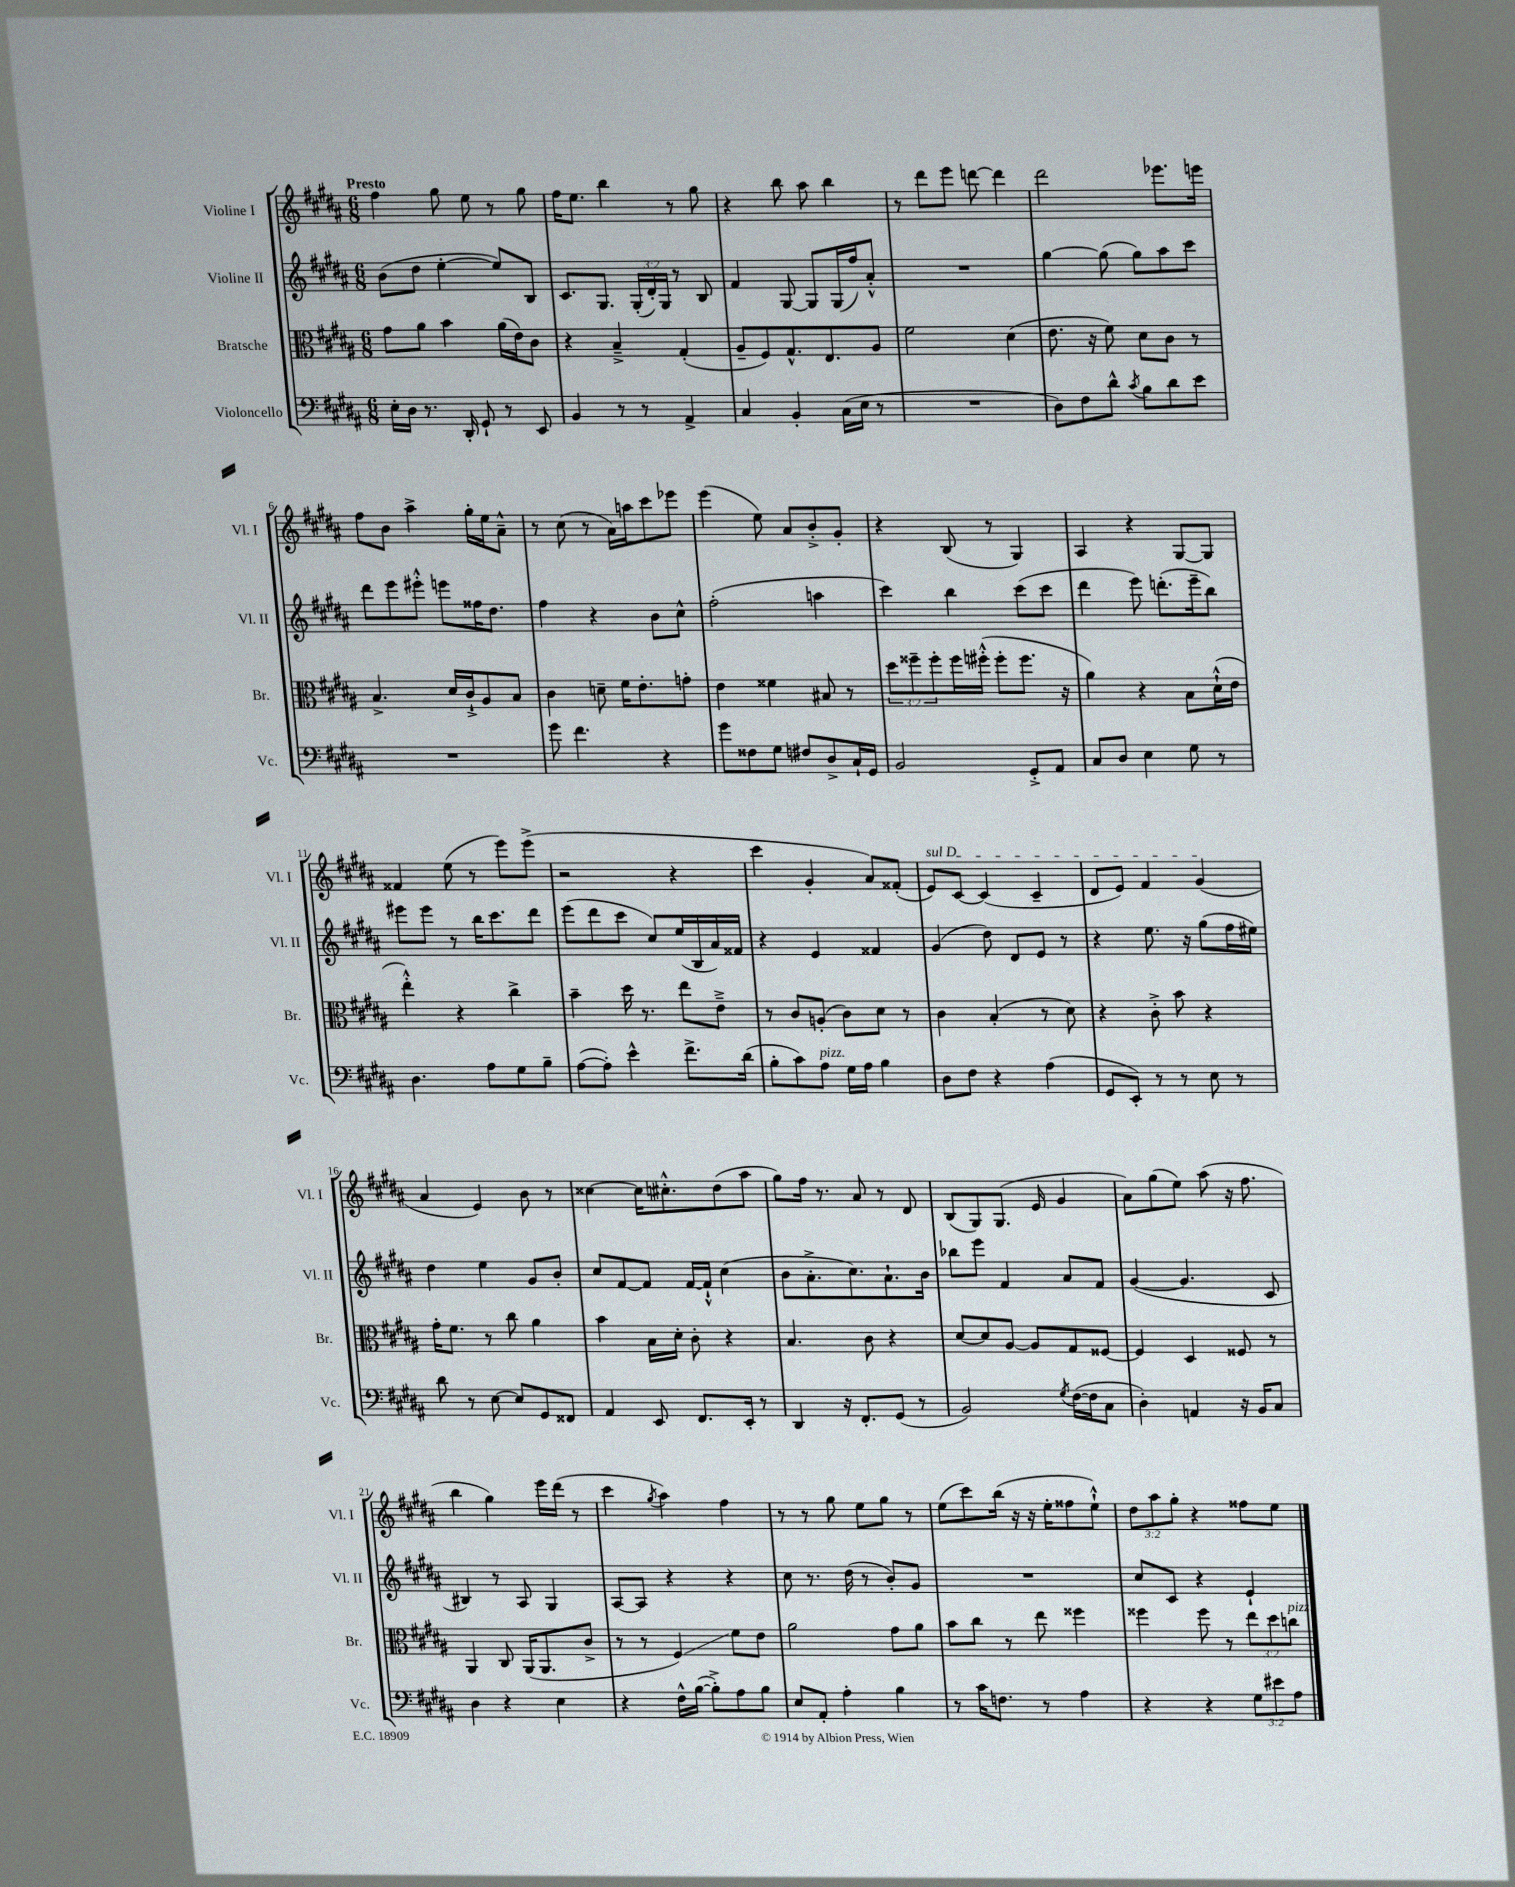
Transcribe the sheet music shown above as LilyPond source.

<<
\new StaffGroup <<
\new Staff = "s0" \with { instrumentName = "Violine I" shortInstrumentName = "Vl. I" } {
    \clef treble \key b \major \numericTimeSignature \time 6/8 \override Staff.TupletNumber.text = #tuplet-number::calc-fraction-text \tempo "Presto"
    fis''4 gis''8 e''8 r8 gis''8 |
    fis''16 e''8. b''4 r8 gis''8 |
    r4 b''8 ais''8 b''4 |
    r8 dis'''8 e'''8 d'''8~ d'''4 |
    dis'''2 ees'''8. e'''16 |
    fis''8 b'8 ais''4-> gis''16-. e''16 ais'8---^ |
    r8 cis''8( r8 ais'16) a''16 cis'''8 ees'''8 |
    e'''4( e''8) ais'8 b'8-.-> gis'8-. |
    r4 b8( r8 gis4) |
    ais4 r4 gis8~ gis8 |
    fisis'4 e''8( r8 e'''8) e'''8->( |
    r2 r4 |
    cis'''4 gis'4-. ais'8) fisis'8-.( |
    \once \override TextSpanner.bound-details.left.text = \markup { \italic "sul D" } e'8\startTextSpan) cis'8~ cis'4( cis'4-- |
    dis'8 e'8) fis'4 gis'4\stopTextSpan( |
    ais'4 e'4) b'8 r8 |
    cisis''4~ cisis''16 cis''8.-.-^ dis''8( ais''8 |
    gis''8) fis''16 r8. ais'8 r8 dis'8 |
    b8( gis8) gis8.( e'16 gis'4 |
    ais'8) gis''8( e''8) ais''8( r16 fis''8. |
    b''4 gis''4) e'''16 dis'''16( r8 |
    cis'''4 \acciaccatura { gis''8 } ais''4) fis''4 |
    r8 r8 gis''8 e''8 gis''8 r8 |
    e''8( cis'''8) b''16( r16 r16 e''16-. fisis''8 e''8-!-^) |
    \tuplet 3/2 { dis''8 ais''8 gis''8-. } r4 fisis''8 e''8 \bar "|." |
}
\new Staff = "s1" \with { instrumentName = "Violine II" shortInstrumentName = "Vl. II" } {
    \clef treble \key b \major \numericTimeSignature \time 6/8 \override Staff.TupletNumber.text = #tuplet-number::calc-fraction-text
    b'8( dis''8 e''4~-. e''8) b8 |
    cis'8. gis8. \tuplet 3/2 { gis16-.( dis'16-.) gis16 } r8 b8 |
    fis'4 gis8~ gis8 gis16( fis''16) ais'8-.-^ |
    R2. |
    gis''4~ gis''8( gis''8) ais''8 cis'''8 |
    dis'''8 e'''8 eis'''8-.-^ e'''8 fisis''16 dis''8. |
    fis''4 r4 b'8 cis''8-^ |
    fis''2-.( a''4 |
    cis'''4) b''4 cis'''8( cis'''8 |
    dis'''4 e'''8) d'''8.-.( e'''16-- b''8) |
    eis'''8 eis'''8 r8 b''16 cis'''8. dis'''8 |
    e'''8( dis'''8 cis'''8 cis''8) e''16( b16 ais'16) fisis'16 |
    r4 e'4 fisis'4 |
    gis'4( dis''8) dis'8 e'8 r8 |
    r4 e''8. r16 gis''8( fis''16 eis''16) |
    dis''4 e''4 gis'8 b'8-. |
    cis''8 fis'8~ fis'8 fis'16~ fis'16-!-^ cis''4( |
    b'8 ais'8.-.-> cis''8.) ais'8.-! b'16 |
    bes''8 e'''8 fis'4 ais'8 fis'8 |
    gis'4~( gis'4. cis'8 |
    bis4) r8 ais8 gis4 |
    ais8~ ais8 r4 r4 |
    cis''8 r8. dis''16( r8 b'8-.) gis'8 |
    R2. |
    cis''8 cis'8 r4 e'4-! \bar "|." |
}
\new Staff = "s2" \with { instrumentName = "Bratsche" shortInstrumentName = "Br." } {
    \clef alto \key b \major \numericTimeSignature \time 6/8 \override Staff.TupletNumber.text = #tuplet-number::calc-fraction-text
    gis'8 ais'8 b'4 ais'16( e'16) cis'8 |
    r4 b4---> gis4-.( |
    ais8-- fis8) gis8.-^ e8. ais8 |
    fis'2 dis'4( |
    e'8. r16 fis'8) dis'8 cis'8 r8 |
    b4.-> dis'16 cis'16-!-> ais8 b8 |
    cis'4 d'8-- fis'16 e'8.-. g'8-. |
    e'4 fisis'4 bis8 r8 |
    \tuplet 3/2 { dis''8 fisis''8-- fisis''8-. } fisis''16 fis''16-.-^( fis''8-. fis''8. r16 |
    ais'4) r4 b8 dis'16-!-^( e'16 |
    e''4-.-^) r4 cis''4-> |
    b'4-- dis''16 r8. e''8 e'8---> |
    r8 cis'8 a8-.( cis'8) dis'8 r8 |
    cis'4 b4-.( r8 dis'8) |
    r4 cis'8-.-> b'8 r4 |
    gis'16-. fis'8. r8 cis''8 ais'4 |
    b'4 b16 dis'16-. cis'8-. r4 |
    b4. cis'8 r4 |
    dis'8~ dis'8 ais8~ ais8 gis8 fisis8~ |
    fisis4 dis4 fisis8 r8 |
    ais,4 cis8 ais,16( ais,8. cis'8-> |
    r8 r8 fis4\glissando) fis'8 e'8 |
    ais'2 gis'8 ais'8 |
    b'8 cis''8 r8 e''8 fisis''4 |
    fisis''4 fisis''8 r8 \tuplet 3/2 { e''8 dis''8 c''8^\markup { \italic "pizz." } } \bar "|." |
}
\new Staff = "s3" \with { instrumentName = "Violoncello" shortInstrumentName = "Vc." } {
    \clef bass \key b \major \numericTimeSignature \time 6/8 \override Staff.TupletNumber.text = #tuplet-number::calc-fraction-text
    e16-. dis16 r8. dis,16-. gis,8-! r8 e,8 |
    b,4 r8 r8 ais,4-> |
    cis4 b,4-. cis16( e16 r8 |
    R2. |
    dis8) fis8 dis'8-^ \acciaccatura { cis'8 } b8 dis'8 e'8 |
    R2. |
    gis'8 fis'4. r4 |
    gis'8 fisis8 gis8 fis8 dis8-> cis16-! gis,16 |
    b,2 gis,8-.-> ais,8 |
    cis8 dis8 e4 gis8 r8 |
    dis4. ais8 gis8 b8-- |
    ais8~( ais8-.) e'4-^ fis'8.-> dis'16( |
    b8-. cis'8) ais8^\markup { \italic "pizz." } gis16 ais16 b4 |
    dis8 fis8 r4 ais4( |
    gis,8 e,8-.) r8 r8 e8 r8 |
    dis'8 r8 e8~ e8 gis,8 fisis,8 |
    ais,4 e,8 fis,8. e,16-. r8 |
    dis,4 r16 fis,8.-. gis,8( r8 |
    b,2) \acciaccatura { gis8 } fis16~( fis16 cis8 |
    dis4-.) a,4 r16 b,16 cis8 |
    dis4 r4 e4 |
    r4 fis16-^ b16~( b8-.->) ais8 b8 |
    e8 ais,8-. ais4-. b4 |
    r8 cis'16 f8. r8 ais4 |
    r4 r4 \tuplet 3/2 { gis8 eis'8 ais8 } \bar "|." |
}
>>
>>
